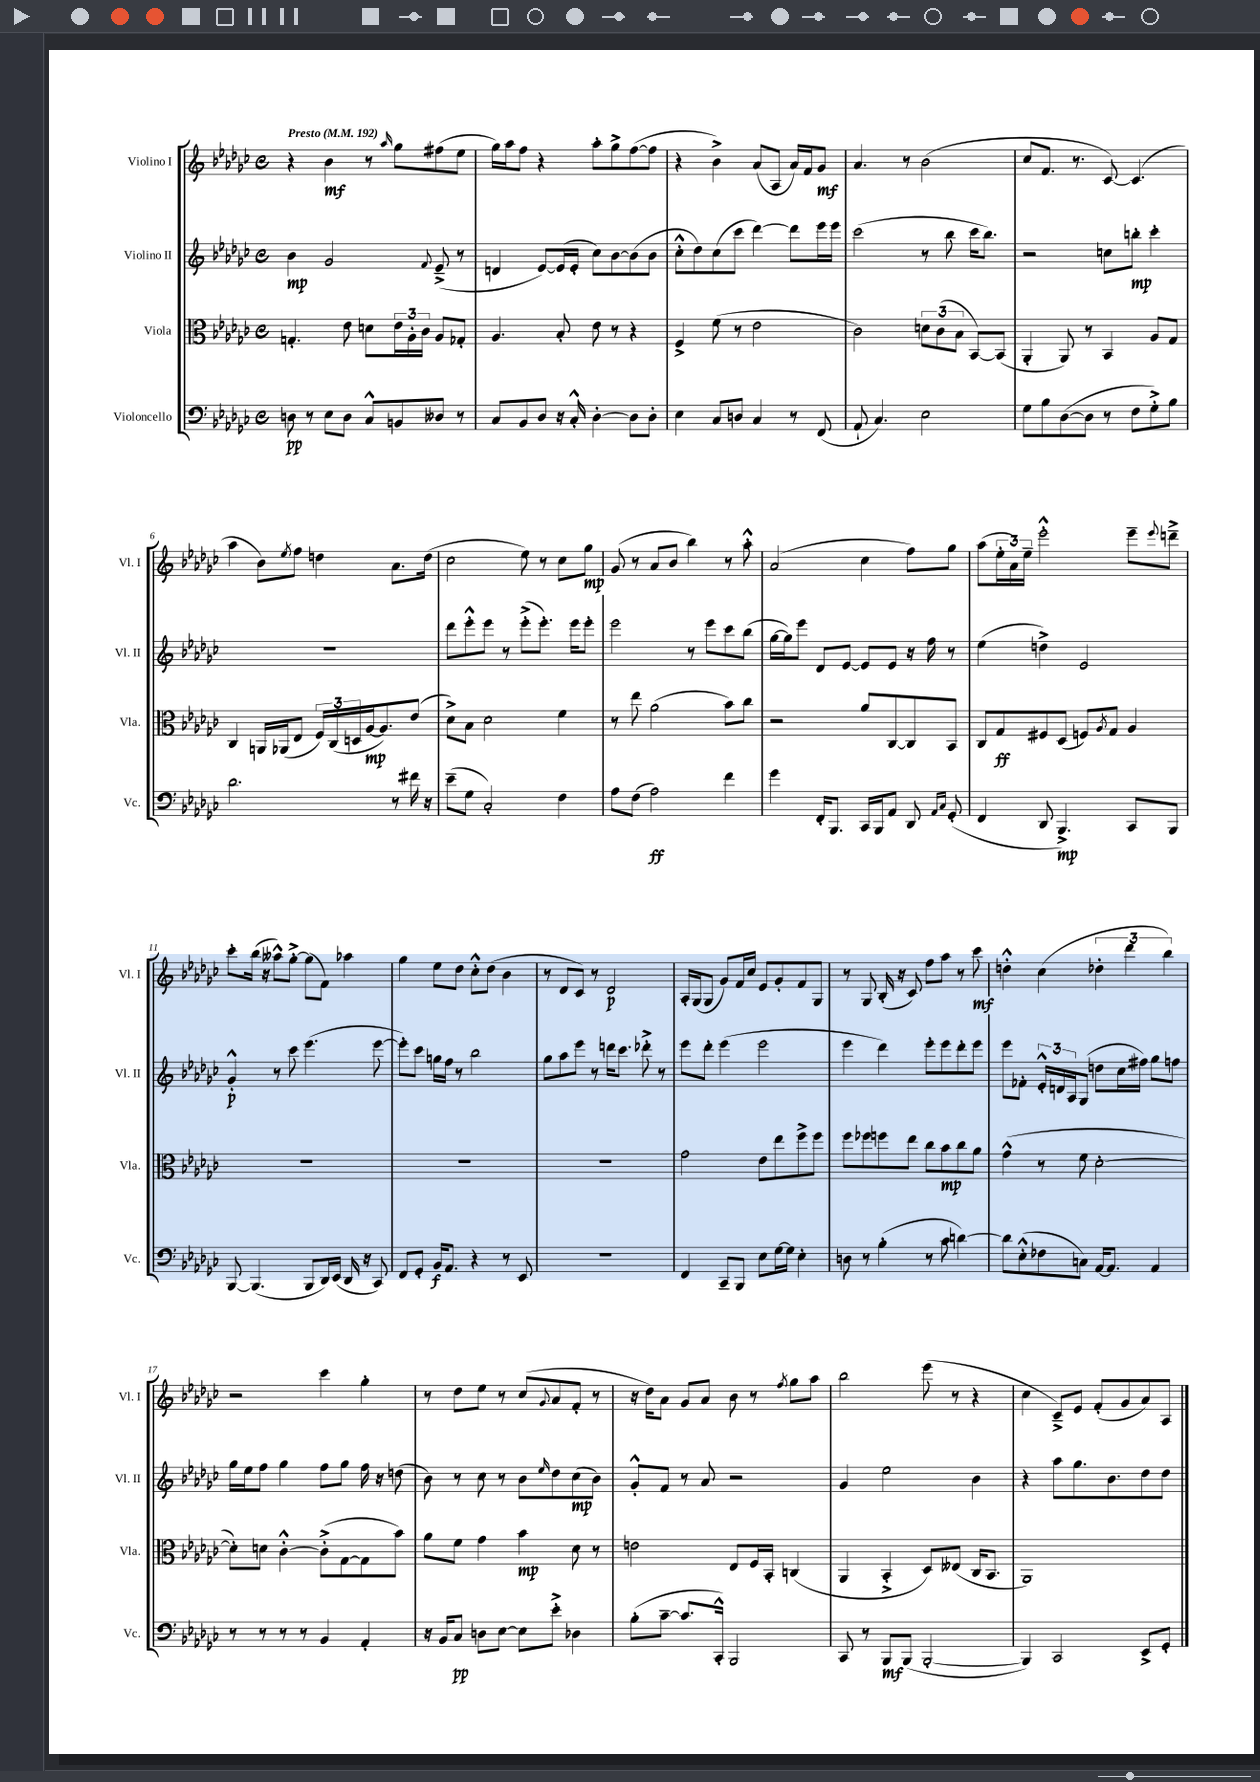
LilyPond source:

<<
\new StaffGroup <<
\new Staff = "s0" \with { instrumentName = "Violino I" shortInstrumentName = "Vl. I" } {
    \clef treble \key ges \major \defaultTimeSignature \time 4/4 \tempo "Presto" 4 = 192
    r4 bes'4\mf r8 \grace { aes''16 } ges''8 fis''8( ees''8 |
    ges''16) aes''16 f''8 r4 aes''8-. ges''8-> f''8~( f''8 |
    r4 bes'4->) aes'8( aes8 aes'16) f'16 ges'8\mf |
    aes'4. r8 bes'2( |
    ces''8 f'8. r8. ces'8~) ces'4.( |
    aes''4 bes'8) \acciaccatura { ees''8 } f''8 d''4 aes'8. d''16( |
    ces''2 ees''8) r8 ces''8 ges''8\mp |
    ges'8( r8 aes'8 bes'8 bes''4) r8 aes''8-.-^ |
    aes'2( ces''4 f''8) ges''8 |
    aes''8( \tuplet 3/2 { ees''16-. aes'16) ees''16-- } ees'''2-.-^ ees'''8-- \appoggiatura { ees'''8 } d'''8---> |
    ces'''8-. bes''16( r16 aeses''8-^) ges''8~-.-> ges''8( f'8) aes''4 |
    ges''4 ees''8 des''8 ces''8-.-^ des''8( bes'4 |
    r8 des'8 ces'8) r8 des'2\p |
    aes16-. ges16( ges8 ges'8) f'16 ces''16 ees'8 ges'8-. f'8 ges8 |
    r8 ges8 bes16-.( r16 ces'8) f''8 aes''8 r8 ces'''8\mf |
    d''4-.-^ ces''4( \tuplet 3/2 { des''4-. des'''4 bes''4) } |
    r2 ces'''4 ges''4-. |
    r8 des''8 ees''8 r8 ces''8( \appoggiatura { ges'8 } aes'8 f'8-. r8 |
    r16 des''16) aes'8 ges'8 aes'8 bes'8 r8 \acciaccatura { f''8 } ges''8 aes''8 |
    bes''2 ees'''8( r8 r4 |
    ces''4 ces'8--->) ees'8 f'8-.( ges'8 aes'8) aes8 \bar "|." |
}
\new Staff = "s1" \with { instrumentName = "Violino II" shortInstrumentName = "Vl. II" } {
    \clef treble \key ges \major \defaultTimeSignature \time 4/4
    bes'4\mp ges'2 \appoggiatura { f'8 } ees'8--->( r8 |
    d'4 ees'8~) ees'16( ees'16-. ces''8) bes'8~ bes'8( bes'8 |
    ces''8-.-^ des''8) ces''8( ces'''8 des'''4~) des'''8 ees'''16 ees'''16 |
    ces'''2( r8 bes''8 ces'''16 bes''8.) |
    r2 c''8 b''8-.\mp ces'''4-. |
    r1 |
    des'''8 ees'''8-.-^ ees'''8 r8 ees'''8-.->( ees'''8.-.) ees'''16 ees'''8-. |
    ees'''2 r8 ees'''8 ces'''8 bes''8( |
    ges''16~ ges''16) ees'''8 des'8 ees'8~ ees'8 ees'8 r16 f''16 r8 |
    ees''4( d''4->) ees'2 |
    ges'4-.-^\p r8 ces'''8 ees'''4.( ees'''8~ |
    ees'''8-.) ces'''8 g''16 f''16 r8 bes''2 |
    ges''8 aes''8 ees'''8 r8 d'''16 ces'''8. des'''8-.-> r8 |
    ees'''8 des'''8-. ees'''4( ees'''2 |
    ees'''4 des'''4) ees'''8-. ees'''8 des'''8-. ees'''8 |
    ees'''8 fes'8-. \tuplet 3/2 { ees'16-.-^ d'16 aes16 } ges8( d''8 ces''16 fis''16) ges''8 f''8 |
    ges''16 ees''16 f''8 ges''4 f''8 ges''8 f''16 r16 d''8( |
    bes'8) r8 ces''8 r8 bes'8 \grace { ees''16 } des''8 ces''8\mp( bes'8) |
    ges'8-.-^ f'8 r8 aes'8 r2 |
    ges'4 ees''2 bes'4 |
    r4 aes''8 ges''8. bes'8. des''8 des''8 \bar "|." |
}
\new Staff = "s2" \with { instrumentName = "Viola" shortInstrumentName = "Vla." } {
    \clef alto \key ges \major \defaultTimeSignature \time 4/4
    g4.-. ees'8 d'8 \tuplet 3/2 { ees'16 aes16-. ces'16 } aes8 ges8-. |
    aes4. bes8-. ees'8 r8 r4 |
    f4-> f'8( r8 ees'2 |
    ces'2) \tuplet 3/2 { d'8 ces'8( bes8 } bes,8~) bes,8( |
    aes,4-. aes,8) r8 bes,4 aes8 ges8 |
    ces4 a,16 aes,16( ees8 \tuplet 3/2 { f16) ces16( d16 } aes16~\mp aes8.) ees'8( |
    des'8->) bes8 des'2 f'4 |
    r8 ees''8 aes'2( bes'8) ces''8 |
    r2 aes'8 ces8~ ces8 bes,8 |
    ces8 ges8\ff fis8 des8( f8) \acciaccatura { aes8 } ges8 aes4 |
    R1 |
    R1 |
    R1 |
    ges'2 ees'8 ees''8 f''8-> f''8 |
    f''8 fes''8 f''8 ees''8 ces''8 bes'8\mp ces''8 aes'8 |
    ges'4-^( r8 f'8 des'2~-. |
    des'8-.) d'8 ces'4~-.-^ ces'8-.->( ges8~ ges8 bes'8) |
    aes'8 f'8 ges'4 bes'4\mp des'8 r8 |
    e'2 ees8 f16 bes,16-. c4( |
    aes,4 bes,4-.-> des8) eeses8( ces16 bes,8. |
    aes,1) \bar "|." |
}
\new Staff = "s3" \with { instrumentName = "Violoncello" shortInstrumentName = "Vc." } {
    \clef bass \key ges \major \defaultTimeSignature \time 4/4
    d8\pp r8 ees8 d8 ces8-^ b,8 deses8 r8 |
    ces8 bes,8 des8 r16 ces16-.-^ des4~-. des8 des8-. |
    ees4 ces8 d8 ces4 r8 f,8( |
    aes,8-! ces4.) ees2 |
    ges8 bes8 des8~( des8 r8 f8 ges8-.->) bes8 |
    des'2. r8 fis'16 r16 |
    ees'8--( ges8 ces2-.) f4 |
    aes8 f8( aes2\ff) f'4 |
    ges'4 f,16-. bes,,8. ces,16 bes,,16 aes,8 des,8 \grace { aes,16 ces16 } ges,8-.( |
    f,4 des,8 bes,,4.->\mp) ces,8 bes,,8 |
    bes,,8~ bes,,4.( bes,,8 des,16) ees,16( des,16 r16 ces,8) |
    f,8 ges,8-. bes,16\f aes,8. r4 r8 ees,8 |
    R1 |
    f,4 ces,8-- bes,,8 ees8 ges16~ ges16 ees4-. |
    d8 r8 bes4-.( r8 ces'8 d'4~) |
    d'8 ees8-.-^( fes8 c8) aes,16~ aes,8. aes,4 |
    r8 r8 r8 r8 bes,4 aes,4-. |
    r16 bes,16 ces8\pp d8 ees8~ ees8 ees'8-.-> des4 |
    bes8-.( ces'8~-- ces'8. ces,16-.-^) bes,,2 |
    ces,8 r8 bes,,8\mf bes,,8( bes,,2~-. |
    bes,,4) ces,2 ees,8-> ges,8-. \bar "|." |
}
>>
>>
